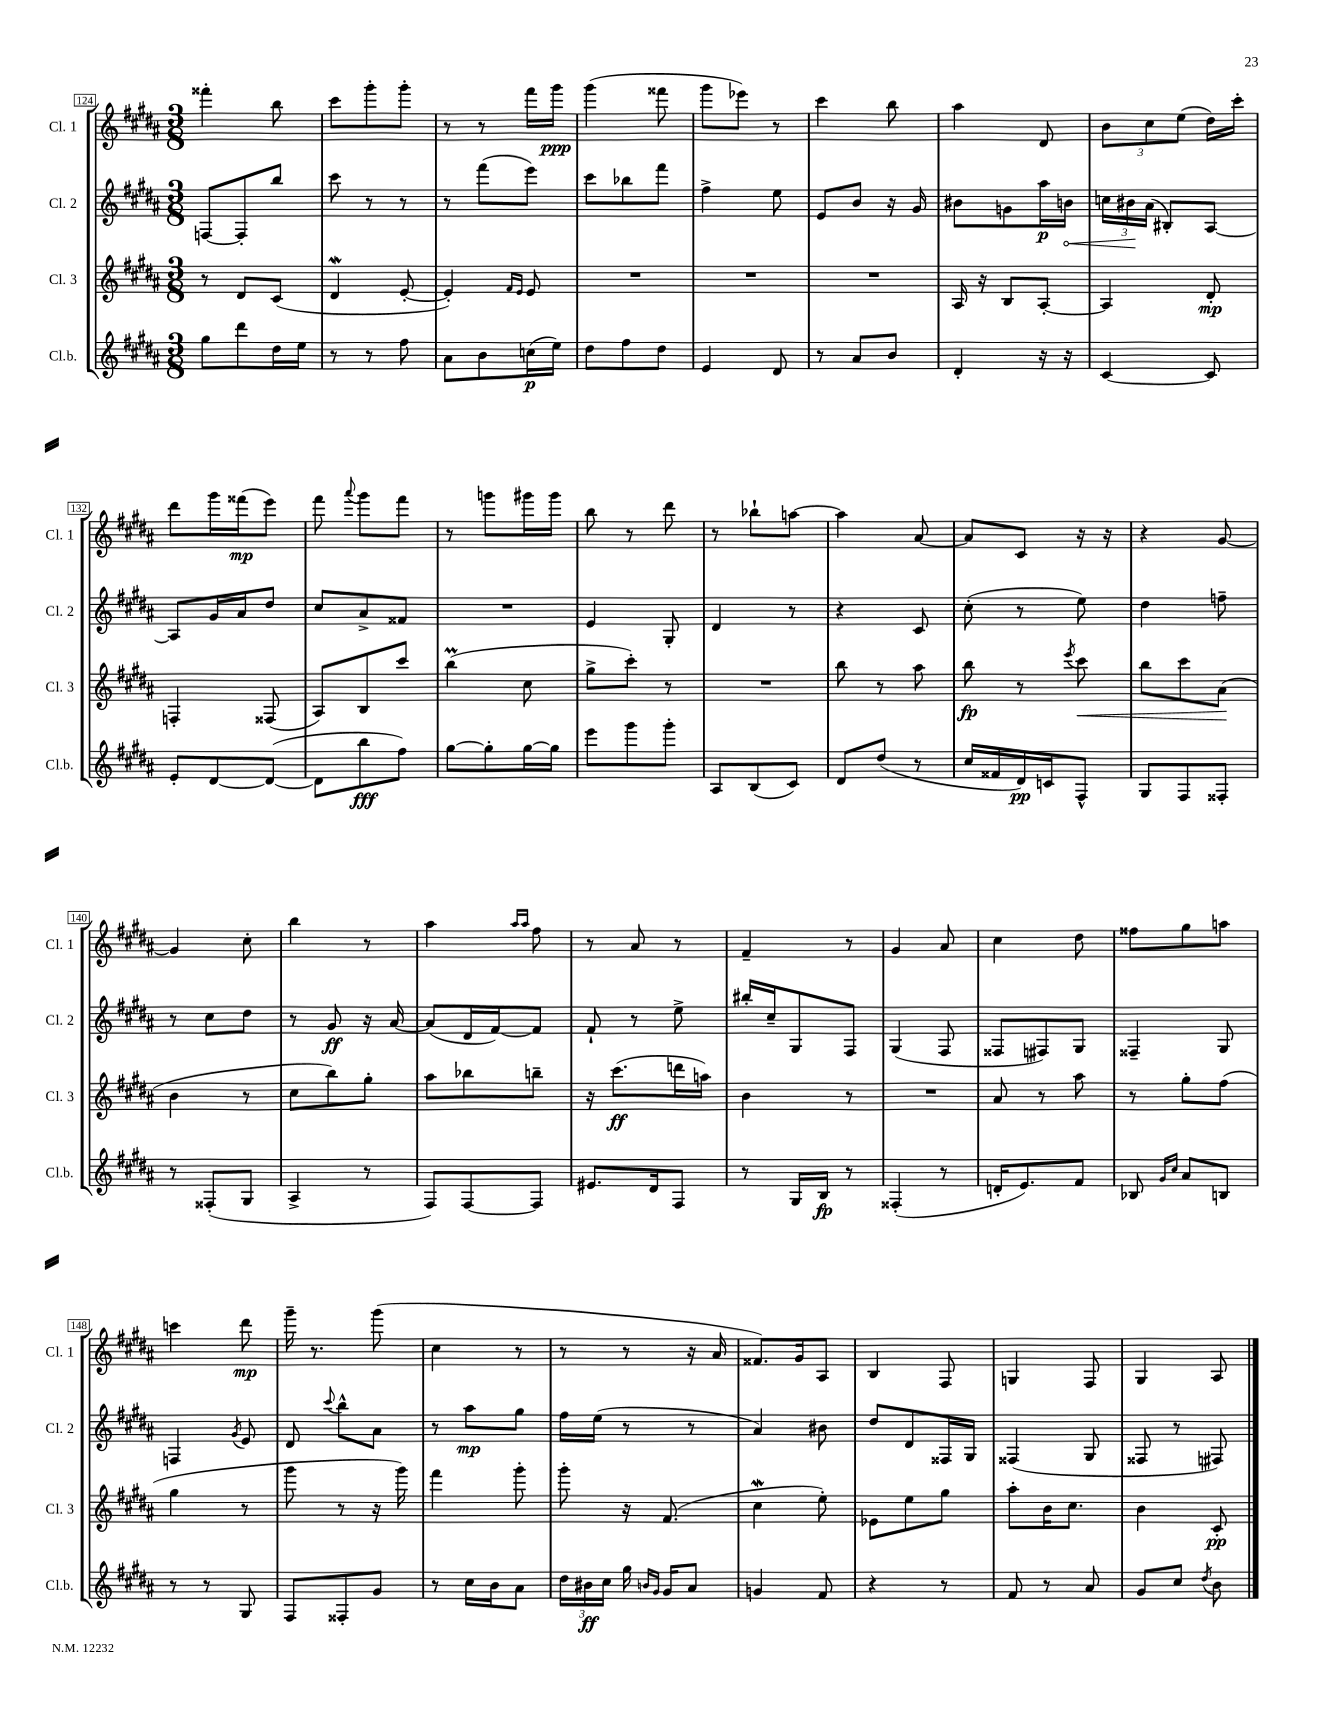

**kern	**kern	**kern	**kern
*staff4	*staff3	*staff2	*staff1
*clefG2	*clefG2	*clefG2	*clefG2
*k[f#c#g#d#a#]	*k[f#c#g#d#a#]	*k[f#c#g#d#a#]	*k[f#c#g#d#a#]
*M3/8	*M3/8	*M3/8	*M3/8
8gg#	8r	[8F	4fff##'
8ddd#	8d#	8F']	.
16dd#	(8c#	8bb	8bb
16ee	.	.	.
=	=	=	=
8r	4d#	8ccc#	8ccc#
8r	.	8r	8ggg#'
8ff#	[8e'	8r	8ggg#'
=	=	=	=
8a#	4e'])	8r	8r
8b	.	(8fff#	8r
.	16qqf#	.	.
.	16qqe	.	.
(16cc	8e	8eee)	16fff#
16ee)	.	.	16ggg#
=	=	=	=
8dd#	4.r	8ccc#	(4ggg#
8ff#	.	8bb-	.
8dd#	.	8fff#	8fff##
=	=	=	=
4e	4.r	4ff#^	8ggg#
.	.	.	8eee-)
8d#	.	8ee	8r
=	=	=	=
8r	4.r	8e	4ccc#
8a#	.	8b	.
8b	.	16r	8bb
.	.	16g#	.
=	=	=	=
4d#'	16A#	8b#	4aa#
.	16r	.	.
.	8B	8g	.
16r	[8A#'	16aa#	8d#
16r	.	16b	.
=	=	=	=
[4c#	4A#]	24cc	12b
.	.	24b#	.
.	.	(24a#	12cc#
.	.	8B#')	.
.	.	.	(12ee
8c#]	8d#'	[8A#	16dd#)
.	.	.	16ccc#'
=	=	=	=
8e'	4F'	8A#]	8ddd#
[8d#	.	16g#	16ggg#
.	.	16a#	(16fff##
(8d#_	(8F##	8dd#	8eee)
=	=	=	=
8d#]	8A#)	8cc#	8fff#
.	.	.	8qqaaa#
8bb	8B	8a#^	8ggg#
8ff#)	8ccc#	8f##	8fff#
=	=	=	=
[8gg#	(4bb	4.r	8r
8gg#']	.	.	8ggg
[16gg#	8cc#	.	16ggg#
16gg#]	.	.	16ggg#
=	=	=	=
8eee	8gg#^	4e	8bb
8ggg#	8ccc#')	.	8r
8ggg#'	8r	8G#'	8ddd#
=	=	=	=
8A#	4.r	4d#	8r
(8B	.	.	8bb-`
8c#)	.	8r	[8aa
=	=	=	=
8d#	8bb	4r	4aa]
(8dd#	8r	.	.
8r	8aa#	8c#	[8a#
=	=	=	=
16cc#	8bb	(8cc#'	8a#]
16f##	.	.	.
16d#)	8r	8r	8c#
16c	.	.	.
.	8qeee	.	.
8F#^^	8ccc#	8ee)	16r
.	.	.	16r
=	=	=	=
8G#	8bb	4dd#	4r
8F#	8ccc#	.	.
8F##'	(8a#	8ff~	[8g#
=	=	=	=
8r	4b	8r	4g#]
(8F##'	.	8cc#	.
8G#	8r	8dd#	8cc#'
=	=	=	=
4A#^	8cc#	8r	4bb
.	8bb)	8g#	.
8r	8gg#'	16r	8r
.	.	[16a#	.
=	=	=	=
8F#)	8aa#	(8a#]	4aa#
[8F#	8bb-	16d#	.
.	.	[16f#)	.
.	.	.	16qqaa#
.	.	.	16qqaa#
8F#]	8bb~	8f#]	8ff#
=	=	=	=
8.e#	16r	8f#`	8r
.	(8.ccc#	.	.
.	.	8r	8a#
16d#	.	.	.
8F#	16ddd	8ee^	8r
.	16aa)	.	.
=	=	=	=
8r	4b	16bb#'	4f#~
.	.	16cc#~	.
16G#	.	8G#	.
16B	.	.	.
8r	8r	8F#	8r
=	=	=	=
(4F##'	4.r	(4G#	4g#
8r	.	8F#	8a#
=	=	=	=
16d'	8a#	8F##	4cc#
8.e)	.	.	.
.	8r	8F#)	.
8f#	8aa#	8G#	8dd#
=	=	=	=
8B-	8r	4F##~	8ff##
16qqg#	.	.	.
16qqcc#	.	.	.
8a#	8gg#'	.	8gg#
8B	(8ff#	8G#	8aa
=	=	=	=
8r	4gg#	4F	4ccc
8r	.	.	.
.	.	8qg#	.
8G#	8r	8e	8ddd#
=	=	=	=
8F#	8ggg#	8d#	16ggg#~
.	.	.	8.r
.	.	8qqccc#	.
8F##'	8r	8bb^^	.
8g#	16r	8a#	(8ggg#
.	16ggg#)	.	.
=	=	=	=
8r	4fff#	8r	4cc#
16cc#	.	8aa#	.
16b	.	.	.
8a#	8ggg#'	8gg#	8r
=	=	=	=
24dd#	8ggg#'	16ff#	8r
24b#	.	.	.
.	.	(16ee	.
24cc#	.	.	.
16gg#	16r	8r	8r
16qqb	.	.	.
16qqg#	.	.	.
16g#	(8.f#	.	.
8a#	.	8r	16r
.	.	.	16a#
=	=	=	=
4g	4cc#	4a#)	8.f##)
.	.	.	16g#
8f#	8ee')	8b#	8A#
=	=	=	=
4r	8e-	8dd#	4B
.	8ee	8d#	.
8r	8gg#	16F##	8F#
.	.	16G#	.
=	=	=	=
8f#	8aa#'	(4F##	4G
8r	16b	.	.
.	8.cc#	.	.
8a#	.	8G#	8F#
=	=	=	=
8g#	4b	8F##	4G#
8cc#	.	8r	.
8qdd#	.	.	.
8b	8c#'	8F#)	8A#
==	==	==	==
*-	*-	*-	*-
